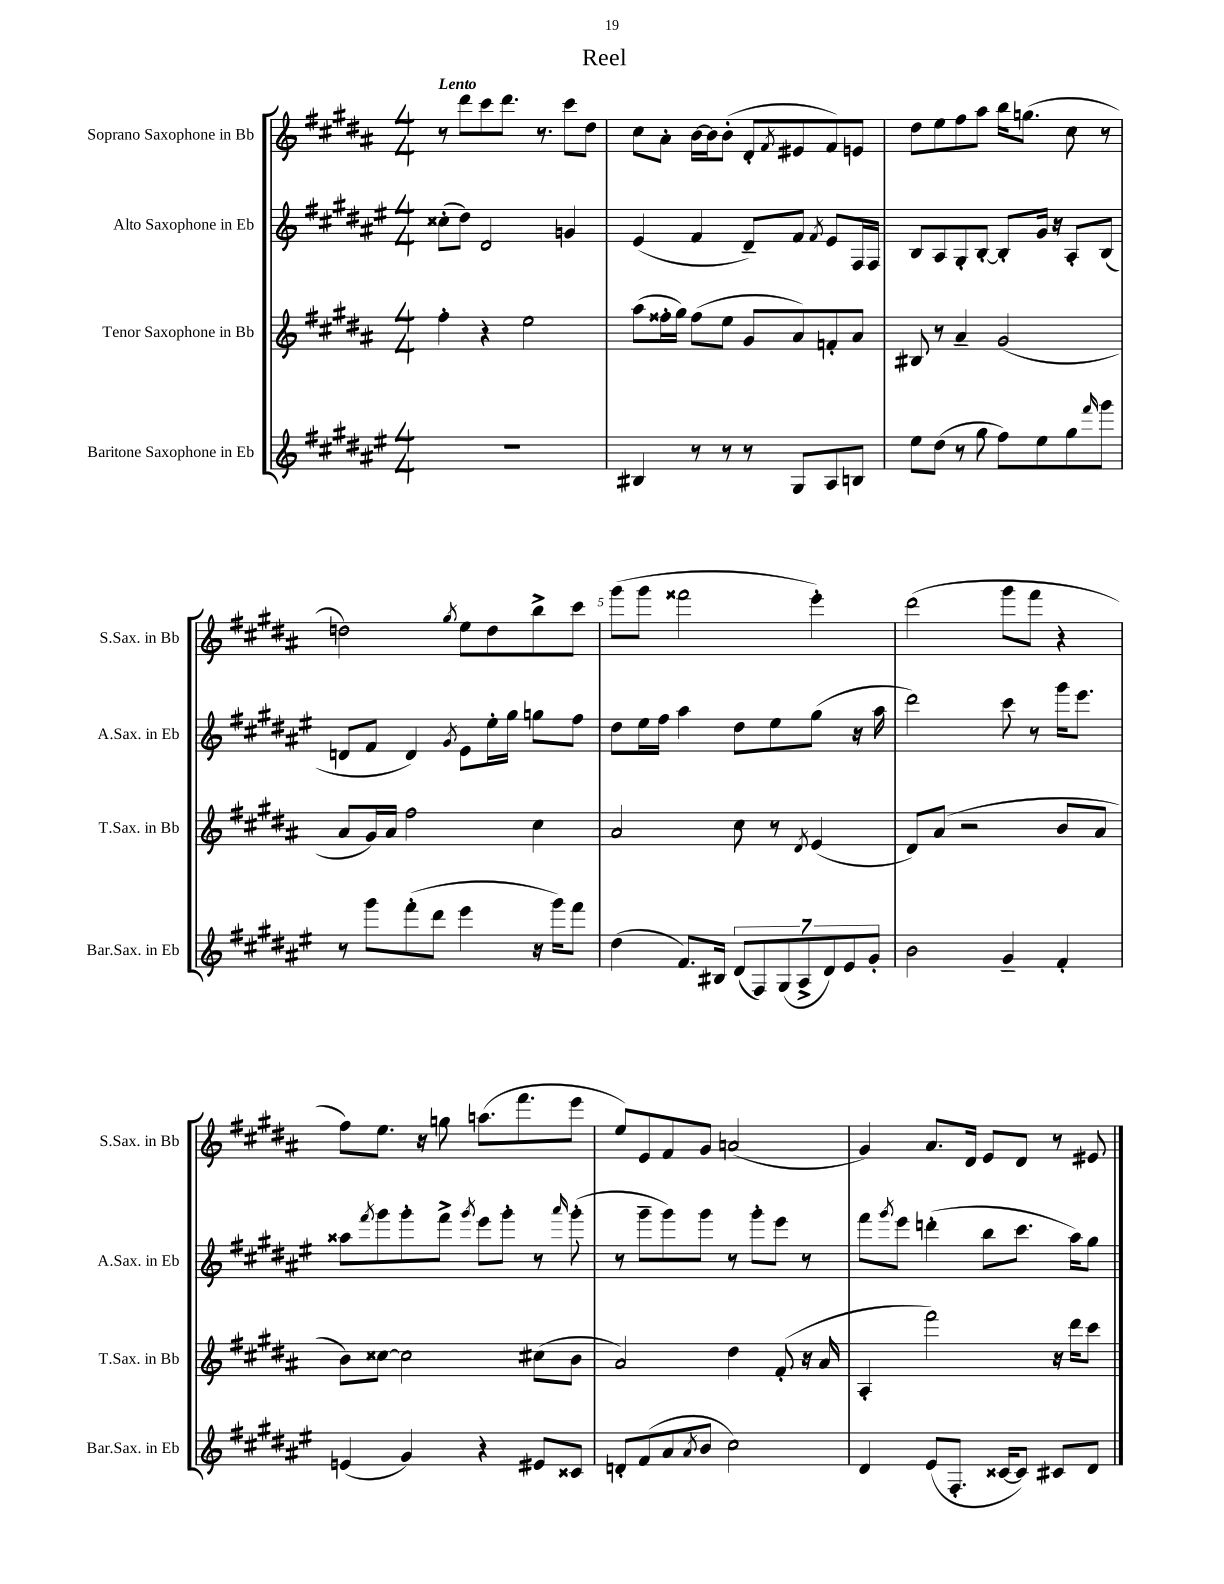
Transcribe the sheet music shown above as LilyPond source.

\header { title = "Reel" }
<<
\new StaffGroup <<
\new Staff = "s0" \with { instrumentName = "Soprano Saxophone in Bb" shortInstrumentName = "S.Sax. in Bb" } {
    \clef treble \key b \major \numericTimeSignature \time 4/4 \tempo "Lento"
    r8 dis'''8 cis'''8 dis'''8. r8. cis'''8 dis''8 |
    cis''8 ais'8-. b'16~ b'16 b'8-.( dis'8-. \acciaccatura { fis'8 } eis'8 fis'8) e'8 |
    dis''8 e''8 fis''8 ais''8 b''16 g''8.( cis''8 r8 |
    d''2) \acciaccatura { gis''8 } e''8 d''8 b''8-> cis'''8 |
    gis'''8( gis'''8 fisis'''2 e'''4-.) |
    dis'''2( gis'''8 fis'''8 r4 |
    fis''8) e''8. r16 g''8 a''8.( fis'''8. e'''8 |
    e''8) e'8 fis'8 gis'8 a'2( |
    gis'4) ais'8. dis'16 e'8 dis'8 r8 eis'8 \bar "|." |
}
\new Staff = "s1" \with { instrumentName = "Alto Saxophone in Eb" shortInstrumentName = "A.Sax. in Eb" } {
    \clef treble \key fis \major \numericTimeSignature \time 4/4
    cisis''8-.( dis''8) dis'2 g'4 |
    eis'4( fis'4 dis'8--) fis'8 \acciaccatura { fis'8 } eis'8 fis16 fis16 |
    b8 ais8 gis8-. b8~-. b8-. gis'16 r16 ais8-. b8( |
    d'8 fis'8 d'4) \acciaccatura { gis'8 } eis'8 eis''16-. gis''16 g''8 fis''8 |
    dis''8 eis''16 fis''16 ais''4 dis''8 eis''8 gis''8( r16 ais''16 |
    dis'''2) cis'''8 r8 gis'''16 eis'''8. |
    aisis''8 \acciaccatura { fis'''8 } gis'''8 gis'''8-. fis'''8-> \acciaccatura { gis'''8 } eis'''8 gis'''8-. r8 \grace { ais'''16 } gis'''8-.( |
    r8 gis'''8-- gis'''8) gis'''8 r8 gis'''8-. eis'''8 r8 |
    fis'''8 \acciaccatura { gis'''8 } eis'''8 d'''4-.( b''8 cis'''8. ais''16) gis''8 \bar "|." |
}
\new Staff = "s2" \with { instrumentName = "Tenor Saxophone in Bb" shortInstrumentName = "T.Sax. in Bb" } {
    \clef treble \key b \major \numericTimeSignature \time 4/4
    fis''4-. r4 e''2 |
    ais''8( fisis''16-. gis''16) fisis''8( e''8 gis'8 ais'8) f'8-. ais'8 |
    bis8 r8 ais'4-- gis'2( |
    ais'8 gis'16) ais'16 fis''2 cis''4 |
    ais'2 cis''8 r8 \acciaccatura { dis'8 } e'4( |
    dis'8) ais'8( r2 b'8 ais'8 |
    b'8) cisis''8~ cisis''2 cis''8( b'8 |
    ais'2) dis''4 fis'8-.( r16 ais'16 |
    ais4-. fis'''2) r16 dis'''16 cis'''8 \bar "|." |
}
\new Staff = "s3" \with { instrumentName = "Baritone Saxophone in Eb" shortInstrumentName = "Bar.Sax. in Eb" } {
    \clef treble \key fis \major \numericTimeSignature \time 4/4
    R1 |
    bis4 r8 r8 r8 gis8 ais8 b8 |
    eis''8 dis''8( r8 gis''8 fis''8) eis''8 gis''8 \grace { fis'''16 } gis'''8 |
    r8 gis'''8 fis'''8-.( dis'''8 eis'''4 r16 gis'''16) fis'''8 |
    dis''4( fis'8.) bis16 \tuplet 7/4 { dis'8( fis8) gis8( ais8-> dis'8) eis'8 gis'8-. } |
    b'2 gis'4-- fis'4-. |
    e'4( gis'4) r4 eis'8 cisis'8 |
    d'8-. fis'8( ais'8 \acciaccatura { ais'8 } b'8 cis''2) |
    dis'4 eis'8( fis8.-. cisis'16~ cisis'8) cis'8 dis'8 \bar "|." |
}
>>
>>
\layout { \context { \Score \override BarNumber.break-visibility = ##(#f #t #t) barNumberVisibility = #(every-nth-bar-number-visible 5) } }
